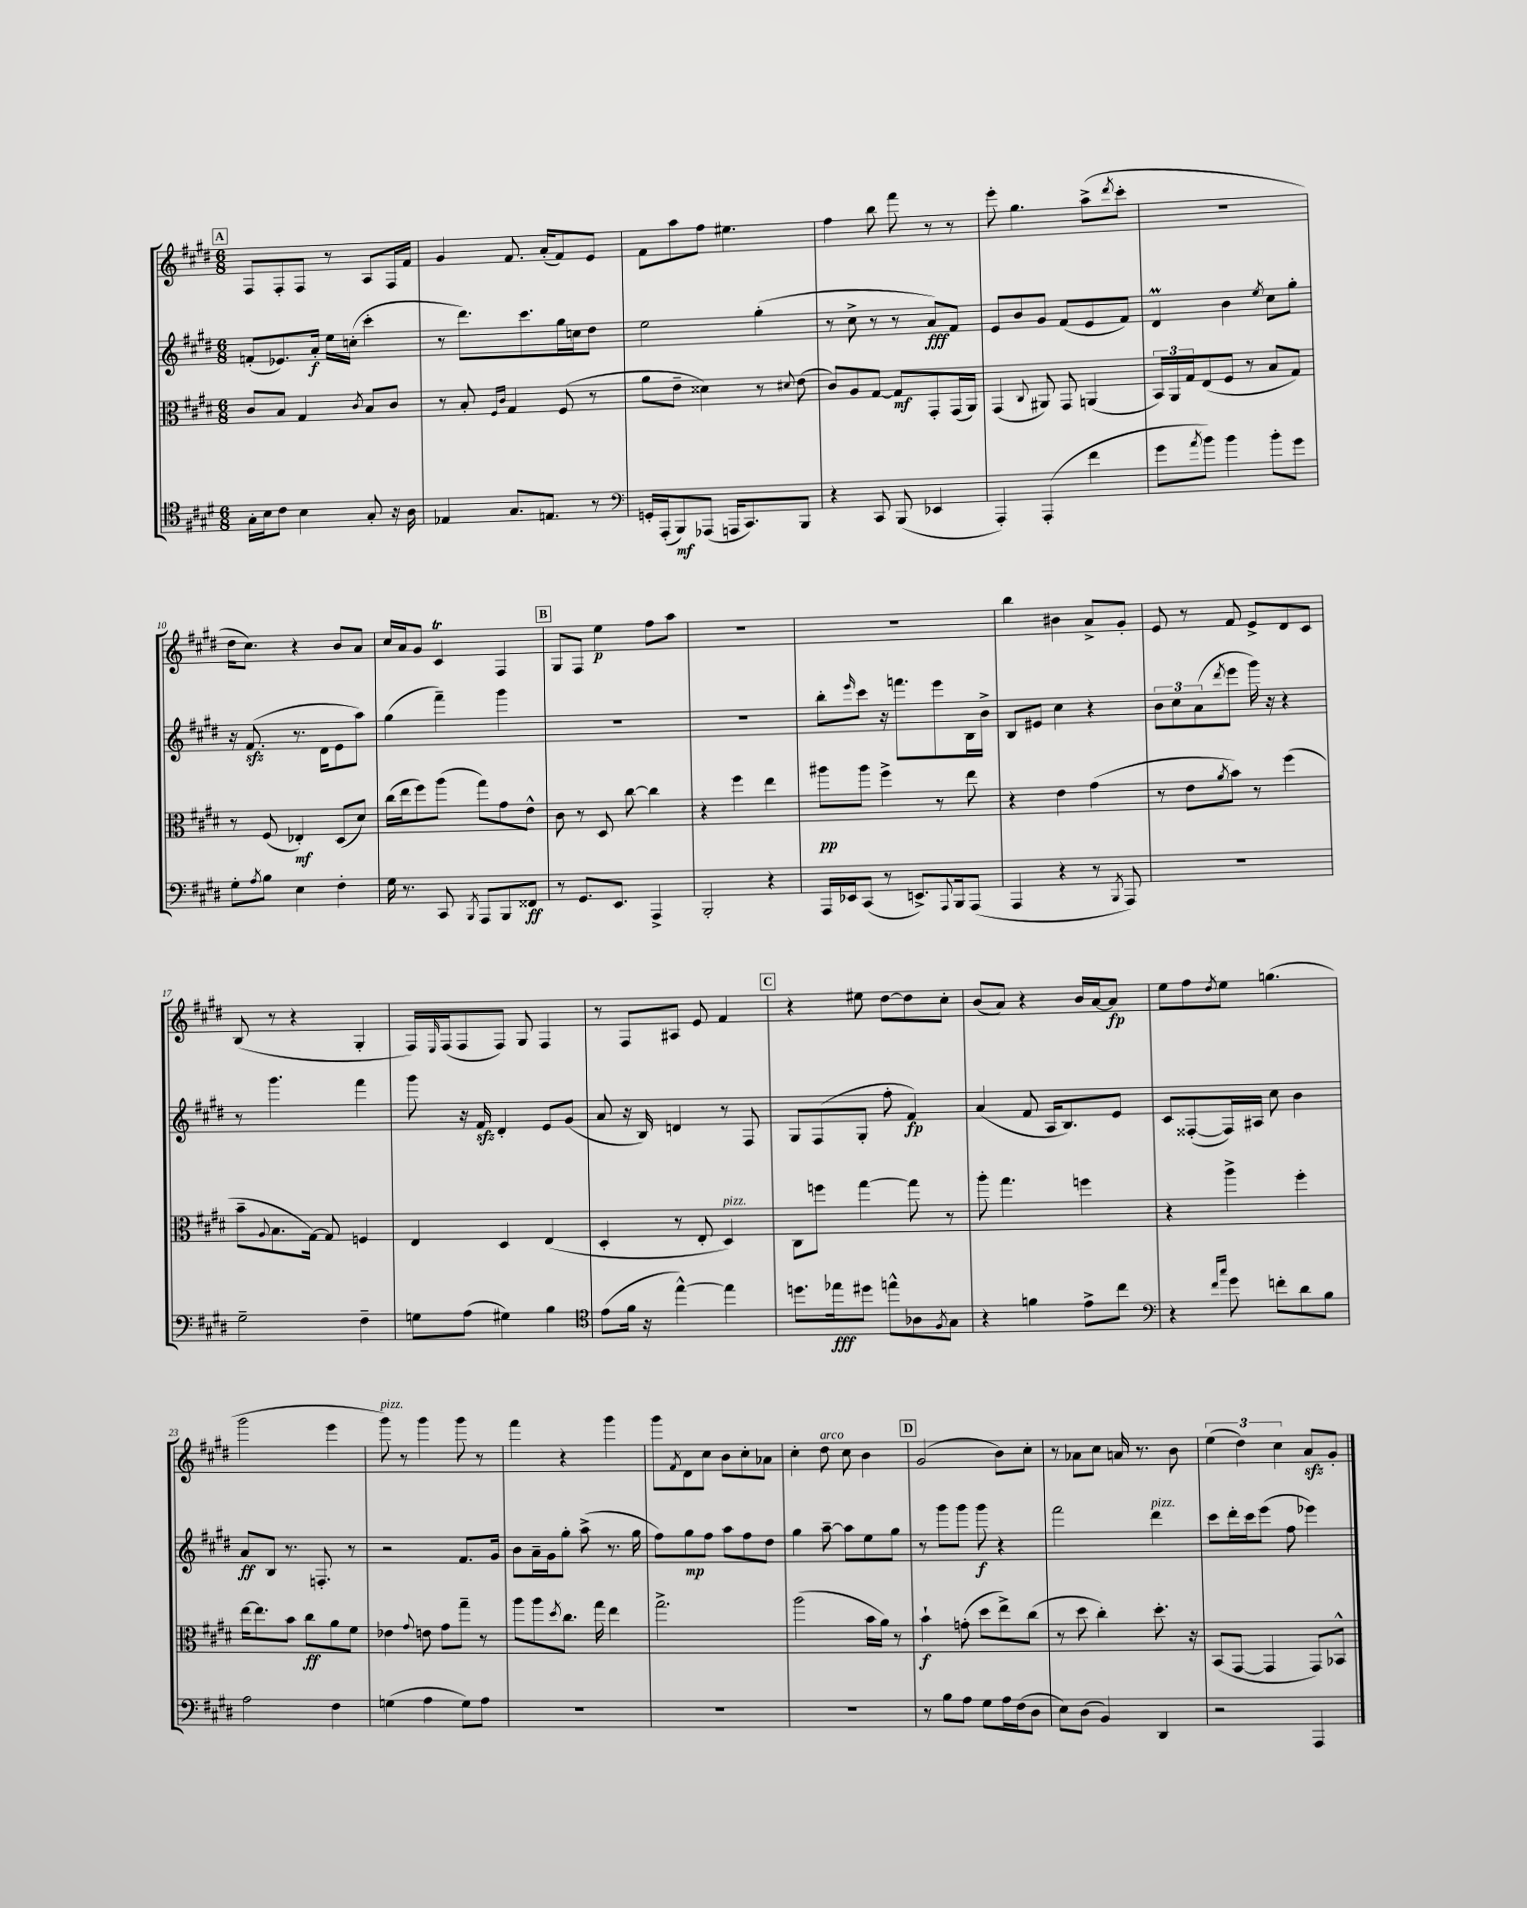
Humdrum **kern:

**kern	**kern	**kern	**kern
*staff4	*staff3	*staff2	*staff1
*clefC4	*clefC3	*clefG2	*clefG2
*k[f#c#g#d#]	*k[f#c#g#d#]	*k[f#c#g#d#]	*k[f#c#g#d#]
*M6/8	*M6/8	*M6/8	*M6/8
16G#'	8c#	(8f'	8F#
16B	.	.	.
8c#	8B	8.e-)	8F#'
4B	4G#	.	8F#
.	.	16a'	.
.	.	16ee	8r
.	.	(16cc'	.
.	8qc#	.	.
8G#'	8B	4ccc#'	8A
16r	8c#	.	16F#
16A	.	.	16f#
=	=	=	=
4E-	8r	8r	4g#
.	8B'	8.ddd#)	.
.	16qqF#	.	.
.	16qqc#	.	.
8.G#	4G#	.	8.f#
.	.	8.ccc#	.
8.E	.	.	(16a'
.	(8F#	16gg#	8f#)
.	.	16cc	.
8r	8r	8dd#	8e
=	=	=	=
*clefF4	*	*	*
16GG'	8a	2ee	8f#
(16AAA'	.	.	.
8BBB)	8e~	.	8aa
(8AAA-	4d##)	.	8ff#
16AAA	.	.	4.ee#
8.CC#)	.	.	.
.	8r	(4gg#'	.
.	8qqd#	.	.
8BBB	(8e	.	.
=	=	=	=
4r	8c#)	8r	4ff#
.	8A	8cc#^	.
8CC#	[8G#	8r	8bb
(8BBB	8G#]	8r	8fff#
4EE-	8GG#'	8a)	8r
.	(16GG#	8f#	8r
.	16AA)	.	.
=	=	=	=
4AAA')	(4GG#	8e	8eee'
.	.	8b	4.gg#
.	8qqC#	.	.
(4AAA'	8AA#)	8g#	.
.	8GG#	(8f#	.
4f#	(4AA	8e	(8aa^
.	.	.	8qddd#
.	.	8f#)	8ccc#'
=	=	=	=
8g#	24BB)	4d#	2.r
.	24AA	.	.
.	24G#	.	.
8qa	.	.	.
8b)	(8E	.	.
4b	8F#	4b	.
.	8r	.	.
.	.	8qee	.
8b'	8B	8cc#	.
8g#	8G#)	8gg#'	.
=	=	=	=
8G#'	8r	16r	16dd#
.	.	(8.f#	8.cc#)
8qA	.	.	.
8B	(8F#	.	.
4E	4E-')	8.r	4r
.	.	16d#	.
4F#'	(8D#	8e	8b
.	8d#)	8aa)	8a
=	=	=	=
16G#	(16cc#	(4gg#	16cc#
8.r	16ee	.	16a
.	8ff#)	.	8g#
8CC#	(8aa	4fff#~)	4c#
8qBBB	.	.	.
8AAA	8gg#)	.	.
8BBB	8g#	4ggg#	4F#
8FF##	8e^^	.	.
=	=	=	=
8r	8c#	2.r	8G#
8.GG#	8r	.	8F#
.	8D#	.	4ee
8.EE	.	.	.
.	[8cc#	.	.
4AAA^	4cc#]	.	8ff#
.	.	.	8aa
=	=	=	=
2BBB'	4r	2.r	2.r
.	4ff#	.	.
4r	4ee	.	.
=	=	=	=
16AAA	8aa#	8bb'	2.r
16EE-	.	.	.
.	.	16qqeee	.
(8CC#	8aa#	8ccc#	.
8r	4ff#^	16r	.
.	.	8.fff	.
8.EE^)	.	.	.
.	8r	8eee	.
8qqAAA	.	.	.
16BBB	.	.	.
(8AAA	8ee	16B	.
.	.	16b^	.
=	=	=	=
4AAA	4r	8B	4bb
.	.	8e#	.
4r	4e	4cc#	4b#
8r	(4g#	4r	8a^
8qBBB	.	.	.
8AAA)	.	.	8g#'
=	=	=	=
2.r	8r	12b	8e
.	.	12cc#	.
.	8e	.	8r
.	.	(12a	.
.	8qa	8qddd#	.
.	8b)	8eee	8f#
.	8r	16ggg#)	8e^
.	.	16r	.
.	(4ff#	4r	8d#
.	.	.	8c#
=	=	=	=
2G#~	8b~	8r	(8B
.	8qqA	.	.
.	8.B	4.ggg#	8r
.	.	.	4r
.	[16G#)	.	.
.	8G#]	.	.
4F#~	4F	4fff#	4G#'
=	=	=	=
8G	4E	8ggg#	16F#)
.	.	.	16qqE
.	.	.	(16F#
(8A	.	16r	8F#
.	.	16f#	.
4G#)	4D#	4d#'	8F#)
.	.	.	8G#
4B	(4E	8e	4F#
.	.	(8g#	.
=	=	=	=
*clefC4	*	*	*
(8e	4D#'	8a	8r
16f#	.	16r	8F#
16r	.	16B)	.
[4ee^^)	8r	4d	8A#
.	8E'	.	8e
4ee]	4D#)	8r	4f#
.	.	8F#	.
=	=	=	=
8.dd	8C#	8G#	4r
.	8ff	(8F#	.
16ee-	.	.	.
8dd#	[4gg#	8G#'	8ee#
8ee^^	.	8ff#'	[8dd#
8A-	8gg#]	4f#)	8dd#]
8qF#	.	.	.
8G#	8r	.	8cc#'
=	=	=	=
4r	8aa'	(4a	(8b
.	4.gg#	.	8a)
4f	.	8f#	4r
.	.	16A	.
.	.	8.B)	.
8e^	4ff	.	16b
.	.	.	[16a
8cc#	.	8e	8a]
=	=	=	=
*clefF4	*	*	*
4r	4r	8c#	8ee
.	.	([8F##'	8ff#
16qqf#	.	.	.
16qqcc#	.	.	8qdd#
8g#	4aa^	16F##])	8ee
.	.	16A#	.
8f'	.	8cc#	(4.gg
8d#	4ff#'	4b	.
8B	.	.	.
=	=	=	=
2A	[16ee	8a	2ggg#
.	8.ee]	.	.
.	.	8B	.
.	8b	8.r	.
.	8cc#	.	.
.	.	8.F'	.
4F#	8a	.	4eee
.	8f#	8r	.
=	=	=	=
(4G	4e-	2r	8ggg#)
.	.	.	8r
.	8qqg#	.	.
4A	8e	.	4ggg#
.	8g#	.	.
8G)	8gg#~	8.f#	8ggg#
8A	8r	.	8r
.	.	16g#	.
=	=	=	=
2.r	8aa	8b	4fff#
.	8aa	16a~	.
.	.	16g#	.
.	8qdd#	.	.
.	8.cc#	8gg#'	4r
.	.	(8aa^	.
.	16gg#	.	.
.	4ee	8.r	4ggg#
.	.	16gg#	.
=	=	=	=
2.r	2.gg#^	8ff#)	8ggg#
.	.	.	8qf#
.	.	8gg#	8d#
.	.	8ff#	8cc#
.	.	8aa	8b
.	.	8ff#	8cc#'
.	.	8dd#	8a-
=	=	=	=
2.r	(2aa	4gg#	4cc#'
.	.	[8aa~	8dd#
.	.	8aa]	8cc#
.	16b	8ee	4b
.	16a)	.	.
.	8r	8gg#	.
=	=	=	=
8r	4b`	8r	(2g#
8B	.	8ggg#	.
8A	(8g'	8ggg#	.
8G#	8dd#	8ggg#	.
16A	8ee^)	4r	8b)
(16F#	.	.	.
8D#	(8cc#	.	8cc#'
=	=	=	=
8E)	8r	2fff#	8r
(8D#	8dd#	.	8a-
4BB)	4cc#')	.	8cc#
.	.	.	16a
.	.	.	8.r
4DD#	8.dd#'	4ddd#	.
.	.	.	8b
.	16r	.	.
=	=	=	=
2r	(8BB	8ccc#	(6ee
.	[8GG#	16ddd#'	.
.	.	.	6dd#)
.	.	16ccc#	.
.	4GG#]	(8eee	.
.	.	.	6cc#
.	.	8ff#	.
4AAA	8GG#)	4eee-)	8a
.	8BB-^^	.	8g#'
==	==	==	==
*-	*-	*-	*-
